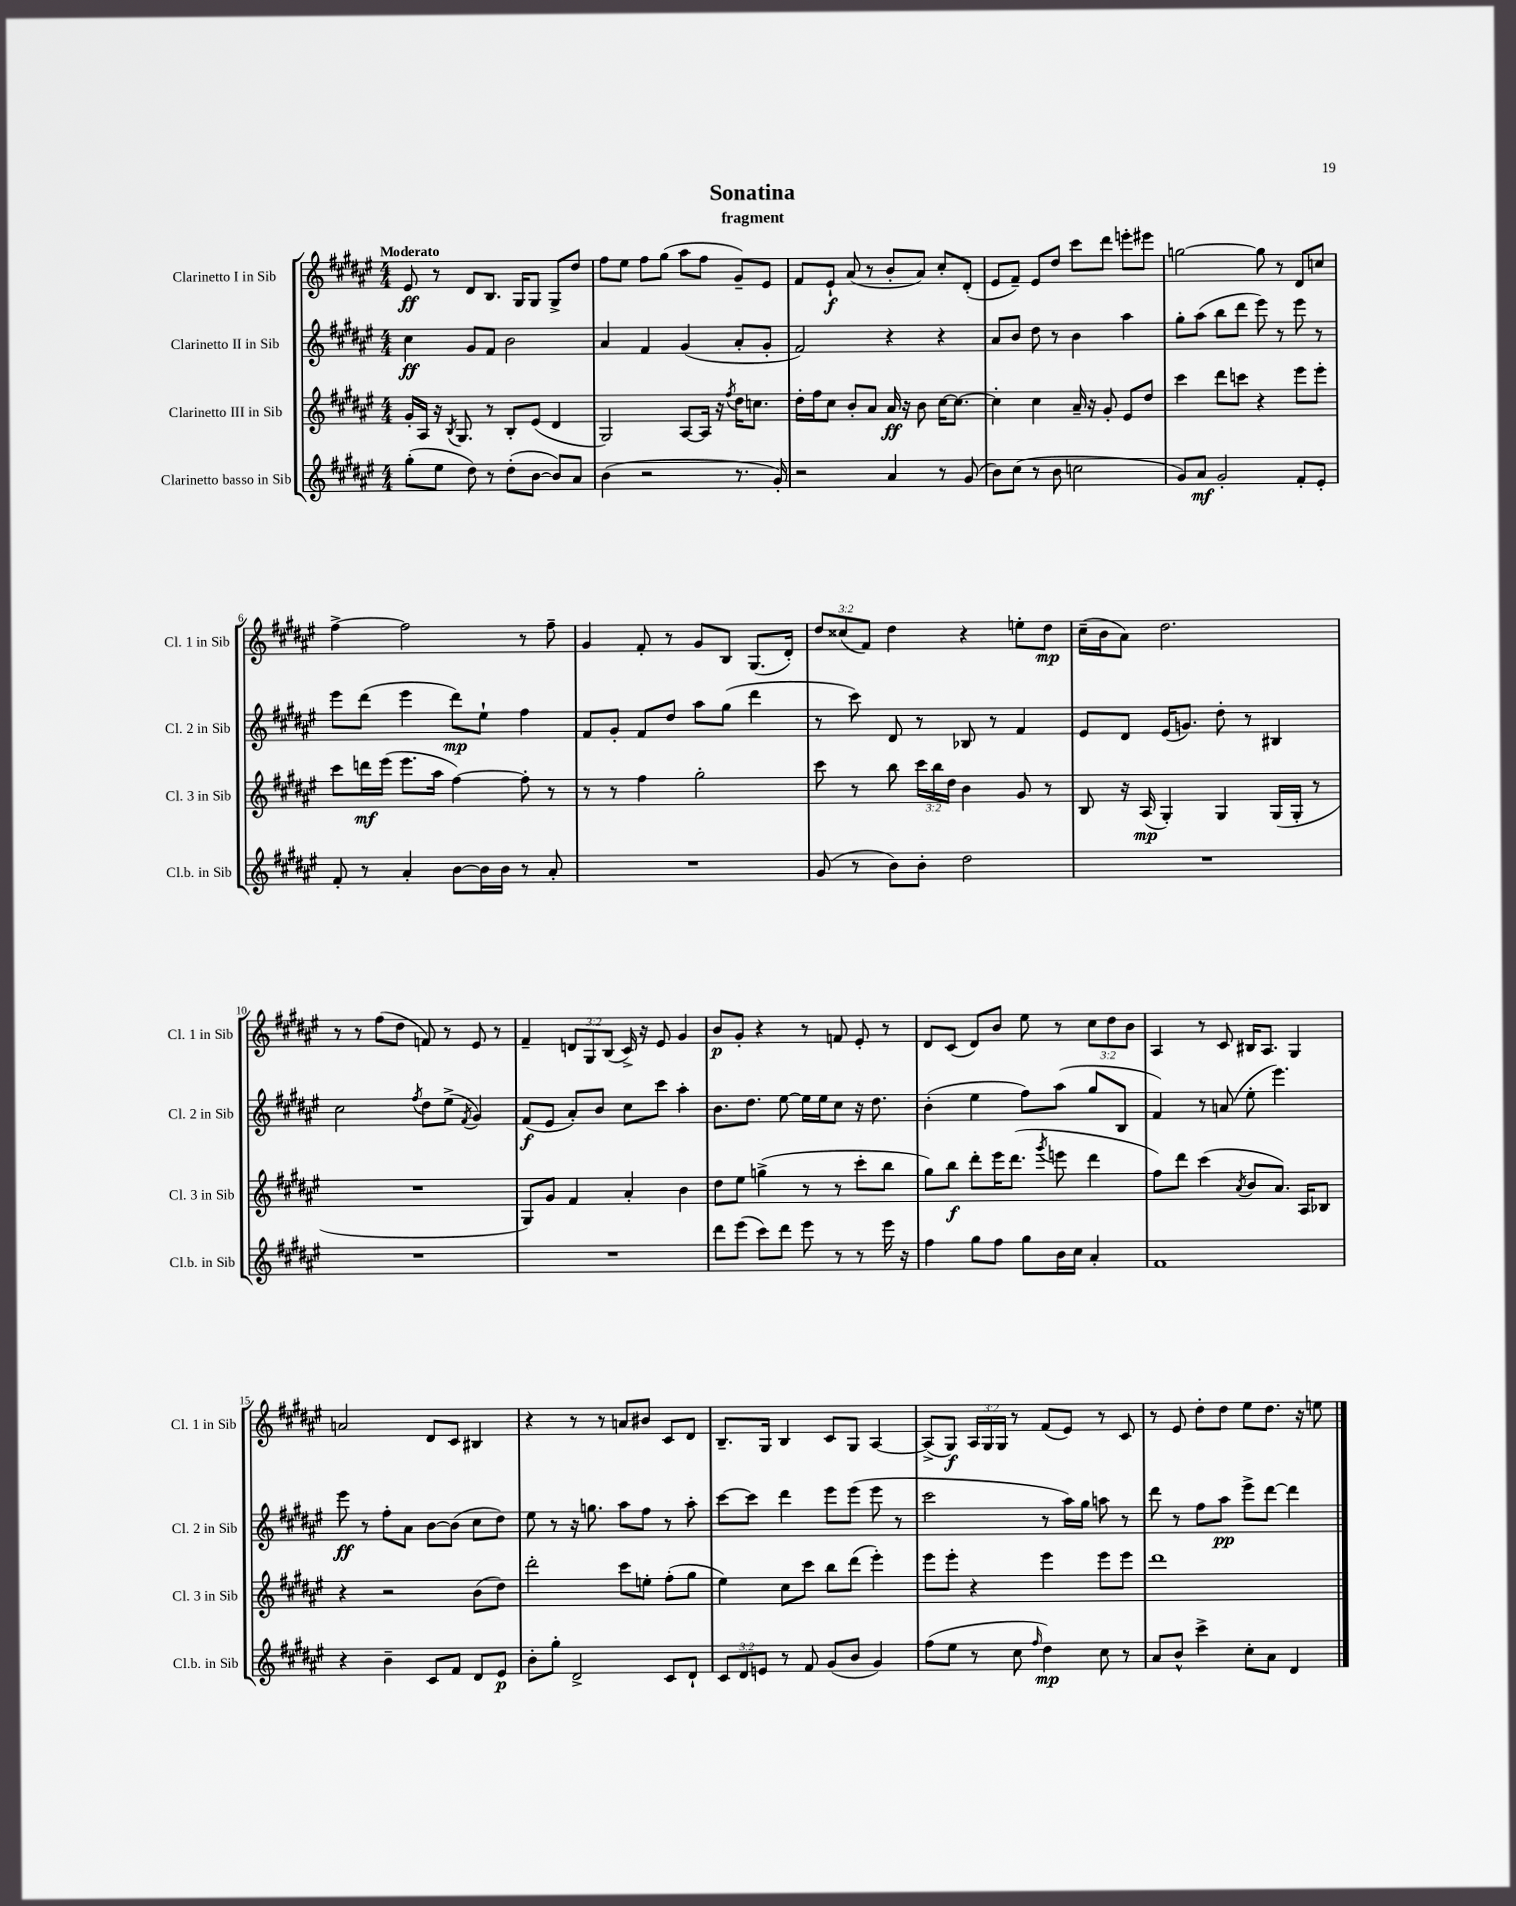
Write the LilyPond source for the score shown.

\header { title = "Sonatina" subtitle = "fragment" }
<<
\new StaffGroup <<
\new Staff = "s0" \with { instrumentName = "Clarinetto I in Sib" shortInstrumentName = "Cl. 1 in Sib" } {
    \clef treble \key fis \major \numericTimeSignature \time 4/4 \override Staff.TupletNumber.text = #tuplet-number::calc-fraction-text \tempo "Moderato"
    \autoBeamOff eis'8\ff r8 dis'8[ b8.] gis16[ gis8] gis8[-> dis''8] |
    fis''8[ eis''8] fis''8[ gis''8]( ais''8[ fis''8] gis'8[--) eis'8] |
    fis'8[ eis'8]-!\f ais'8( r8 b'8[-. ais'8]) cis''8[-. dis'8]-.( |
    eis'8[ fis'8]--) eis'8[ dis''8] cis'''8[ dis'''8] e'''8[-. eis'''8] |
    g''2~ g''8 r8 dis'8[ c''8] |
    fis''4~-> fis''2 r8 fis''8-- |
    gis'4 fis'8-. r8 gis'8[ b8] gis8.[( dis'16]-.) |
    \tuplet 3/2 { dis''8[ cisis''8( fis'8]) } dis''4 r4 e''8[-. dis''8]\mp |
    cis''16[--( b'16 ais'8]) dis''2. |
    r8 r8 fis''8[( dis''8] f'8) r8 eis'8 r8 |
    fis'4-- \tuplet 3/2 { d'8[ gis8 b8]( } cis'16->) r16 eis'8 gis'4 |
    b'8[\p gis'8]-. r4 r8 f'8 eis'8-. r8 |
    dis'8[ cis'8]( dis'8[) b'8] eis''8 r8 \tuplet 3/2 { cis''8[ dis''8 b'8] } |
    ais4 r8 cis'8 bis16[ ais8.] gis4 |
    a'2 dis'8[ cis'8] bis4 |
    r4 r8 r8 a'8[ bis'8] cis'8[ dis'8] |
    b8.[-- gis16] b4 cis'8[ gis8] ais4~ |
    ais8[->( gis8]\f) \tuplet 3/2 { ais16[ gis16 gis16] } r8 fis'8[( eis'8]) r8 cis'8 |
    r8 eis'8 dis''8[-. dis''8] eis''8[ dis''8.] r16 e''8 \bar "|." |
}
\new Staff = "s1" \with { instrumentName = "Clarinetto II in Sib" shortInstrumentName = "Cl. 2 in Sib" } {
    \clef treble \key fis \major \numericTimeSignature \time 4/4
    \autoBeamOff cis''4\ff gis'8[ fis'8] b'2 |
    ais'4 fis'4 gis'4( ais'8[-. gis'8]-. |
    fis'2) r4 r4 |
    ais'8[ b'8] dis''8 r8 b'4 ais''4 |
    gis''8[-. ais''8]( b''8[ dis'''8] eis'''8) r8 eis'''8 r8 |
    eis'''8[ dis'''8]( eis'''4 dis'''8[\mp) eis''8]-! fis''4 |
    fis'8[ gis'8]-. fis'8[ dis''8] ais''8[ gis''8]( dis'''4 |
    r8 cis'''8) dis'8 r8 bes8 r8 fis'4 |
    eis'8[ dis'8] eis'16[( g'8.]) dis''8-. r8 bis4 |
    cis''2 \acciaccatura { fis''8 } dis''8[ eis''8]->( \acciaccatura { fis'8 } gis'4) |
    fis'8[\f( eis'8] ais'8[-.) b'8] cis''8[ cis'''8] ais''4-. |
    b'8.[ dis''8.] eis''8~ eis''16[ eis''16 cis''8] r16 dis''8. |
    b'4-.( eis''4 fis''8[) ais''8]( gis''8[ b8] |
    fis'4) r8 a'8( eis''8-. eis'''4.) |
    eis'''8\ff r8 fis''8[-. ais'8] b'8[~ b'8]( cis''8[ dis''8]) |
    eis''8 r8 r16 g''8. ais''8[ fis''8] r8 ais''8-. |
    cis'''8[~ cis'''8] dis'''4 eis'''8[ eis'''8]( eis'''8 r8 |
    cis'''2 r8 ais''16[) gis''16] a''8 r8 |
    dis'''8 r8 fis''8[ ais''8]\pp eis'''8[-> dis'''8]~ dis'''4 \bar "|." |
}
\new Staff = "s2" \with { instrumentName = "Clarinetto III in Sib" shortInstrumentName = "Cl. 3 in Sib" } {
    \clef treble \key fis \major \numericTimeSignature \time 4/4 \override Staff.TupletNumber.text = #tuplet-number::calc-fraction-text
    \autoBeamOff gis'16[-. ais16] r16 \acciaccatura { b8 } gis8. r8 b8[-. eis'8]( dis'4 |
    gis2) ais8[~ ais16] r16 \acciaccatura { fis''8 } dis''16[ c''8.] |
    dis''16[-. fis''16 cis''8] b'8[-. ais'8] ais'16\ff r16 b'8 cis''16[~ cis''8.]~ |
    cis''4-. cis''4 ais'16-- r16 gis'8-. eis'8[ dis''8] |
    cis'''4 dis'''8[ c'''8] r4 eis'''8[ eis'''8]-. |
    cis'''8[ d'''16\mf eis'''16]( eis'''8.[ ais''16] fis''4~) fis''8-. r8 |
    r8 r8 fis''4 gis''2-. |
    cis'''8 r8 b''8 \tuplet 3/2 { cis'''16[ b''16 dis''16] } b'4 gis'8 r8 |
    b8 r16 ais16\mp( gis4-.) gis4 gis16[( gis16]-. r8 |
    R1 |
    gis8[) gis'8] fis'4 ais'4-. b'4 |
    dis''8[ eis''8] g''4->( r8 r8 cis'''8[-. b''8] |
    gis''8[) b''8]\f dis'''8[-. eis'''16 dis'''8.]( \acciaccatura { gis'''8 } e'''8 dis'''4 |
    fis''8[) dis'''8] cis'''4( \acciaccatura { ais'8 } b'8[ ais'8.]) ais16[ bes8] |
    r4 r2 b'8[( dis''8]) |
    dis'''2-. cis'''8[ e''8]-. fis''8[-.( gis''8] |
    eis''4) cis''8[ cis'''8] b''8[ dis'''8]( eis'''4-.) |
    eis'''8[ eis'''8]-. r4 eis'''4 eis'''8[ eis'''8] |
    dis'''1 \bar "|." |
}
\new Staff = "s3" \with { instrumentName = "Clarinetto basso in Sib" shortInstrumentName = "Cl.b. in Sib" } {
    \clef treble \key fis \major \numericTimeSignature \time 4/4 \override Staff.TupletNumber.text = #tuplet-number::calc-fraction-text
    \autoBeamOff gis''8[-.( eis''8] dis''8) r8 dis''8[-.( b'8]~ b'8[) ais'8] |
    b'4( r2 r8. gis'16-.) |
    r2 ais'4 r8 gis'8( |
    b'8[) cis''8]( r8 b'8 c''2 |
    gis'8[) ais'8]\mf gis'2-. fis'8[-. eis'8]-. |
    fis'8-. r8 ais'4-. b'8[~ b'16 b'16] r8 ais'8-. |
    R1 |
    gis'8( r8 b'8[) b'8]-. dis''2 |
    R1 |
    R1 |
    R1 |
    dis'''8[ eis'''8]( cis'''8[) dis'''8] eis'''8 r8 r8 eis'''16 r16 |
    fis''4 gis''8[ fis''8] gis''8[ b'16 cis''16] ais'4-. |
    fis'1 |
    r4 b'4-- cis'8[ fis'8] dis'8[ eis'8]\p |
    b'8[-. gis''8]-. dis'2-> cis'8[ dis'8]-! |
    \tuplet 3/2 { cis'8[ dis'8 e'8] } r8 fis'8 gis'8[( b'8] gis'4) |
    fis''8[( eis''8] r8 cis''8 \grace { fis''16 } dis''4\mp) cis''8 r8 |
    ais'8[ b'8]-^ cis'''4-> cis''8[-. ais'8] dis'4 \bar "|." |
}
>>
>>
